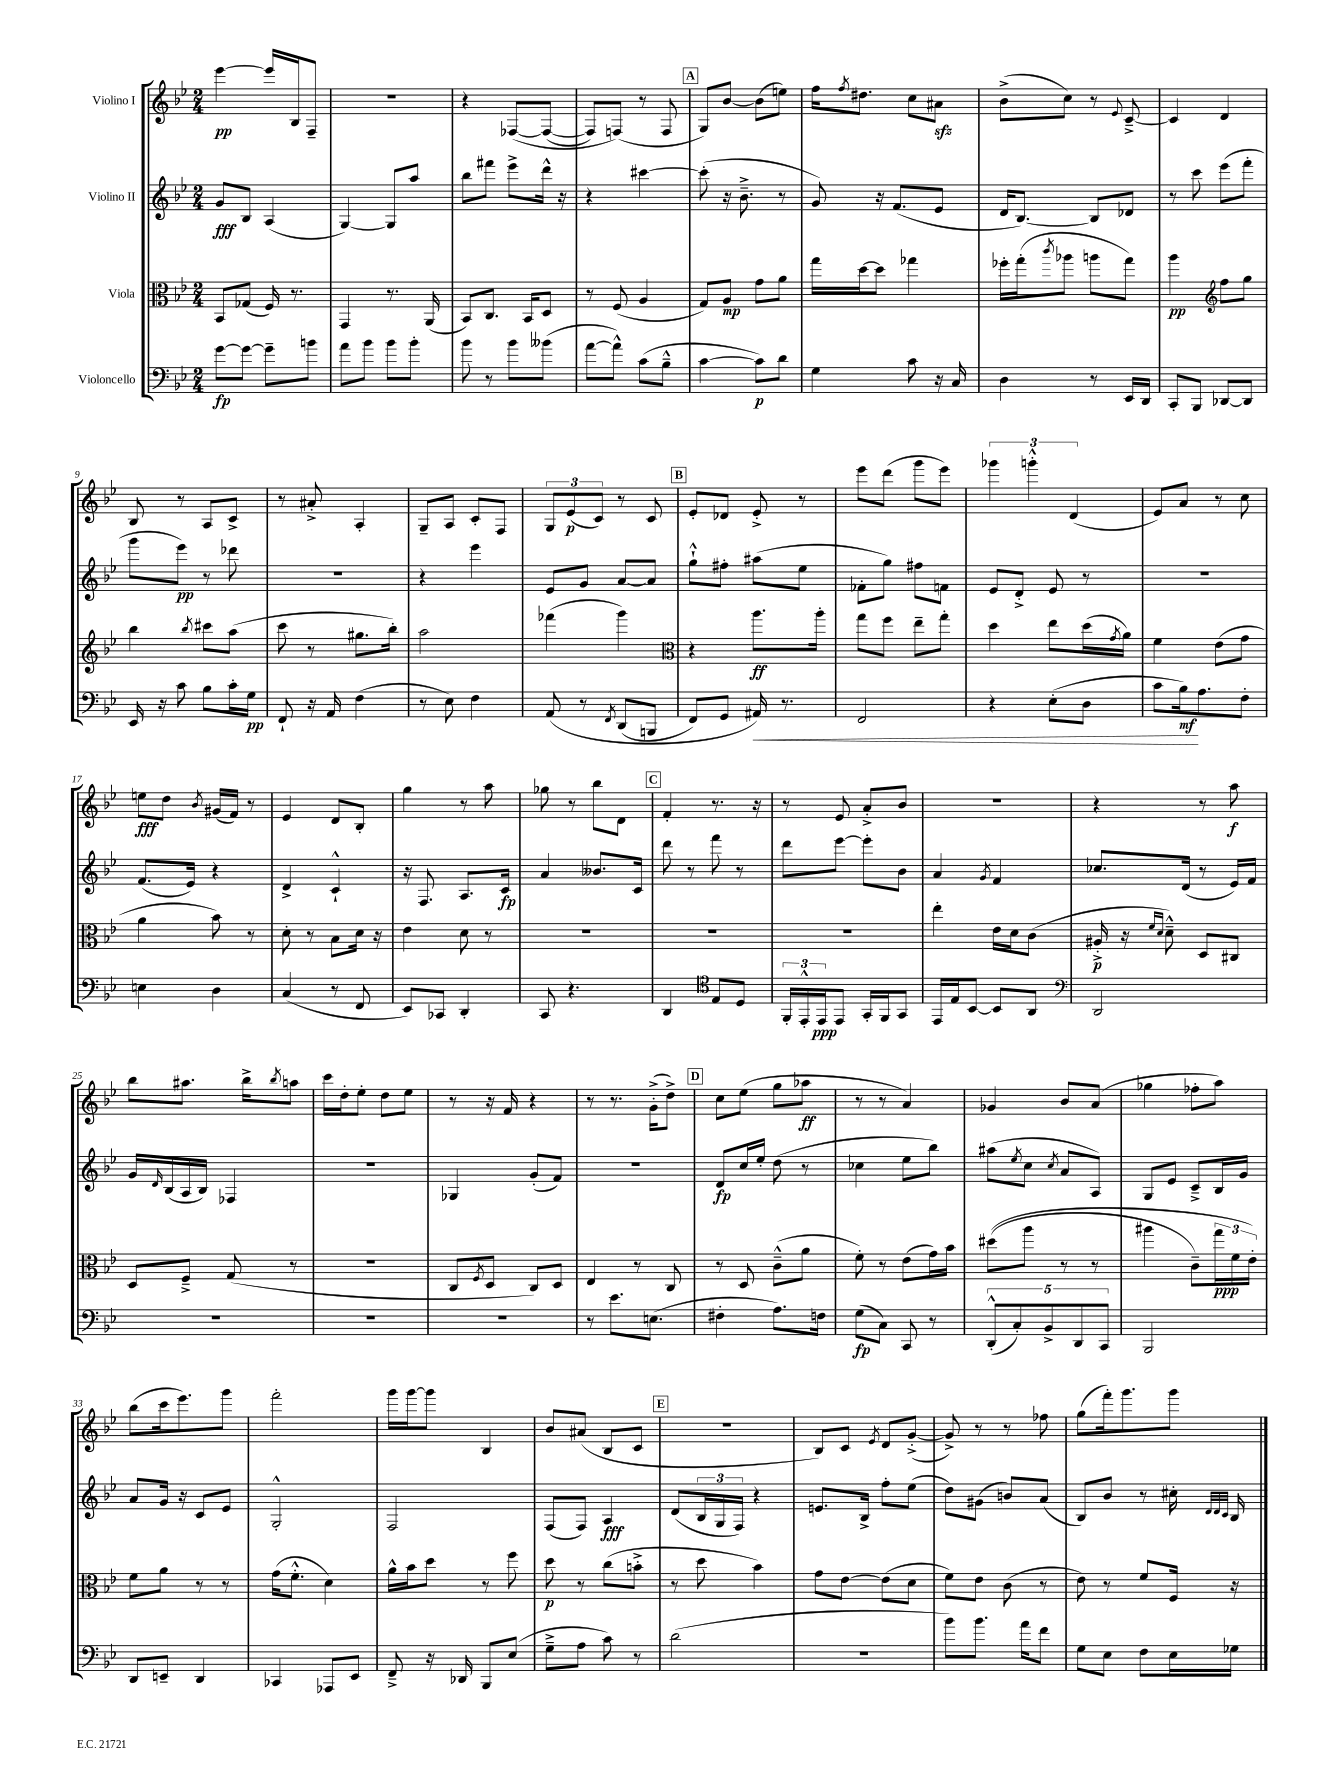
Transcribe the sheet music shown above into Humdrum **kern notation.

**kern	**dynam	**kern	**dynam	**kern	**dynam	**kern	**dynam
*part4	*part4	*part3	*part3	*part2	*part2	*part1	*part1
*staff4	*staff4	*staff3	*staff3	*staff2	*staff2	*staff1	*staff1
*I"Violoncello	*	*I"Viola	*	*I"Violino II	*	*I"Violino I	*
*clefF4	*	*clefC3	*	*clefG2	*	*clefG2	*
*k[b-e-]	*	*k[b-e-]	*	*k[b-e-]	*	*k[b-e-]	*
*M2/4	*	*M2/4	*	*M2/4	*	*M2/4	*
=1	=1	=1	=1	=1	=1	=1	=1
[8g\L	fp	8BB-/L	.	8g/L	fff	[4eee-\	pp
8g\J_	.	(8G-X/J	.	8B-/J	.	.	.
8g~\L]	.	16F/)	.	(4A/	.	16eee-/LL]	.
.	.	8.r	.	.	.	16B-/J	.
8bn\J	.	.	.	.	.	8F~/J	.
=2	=2	=2	=2	=2	=2	=2	=2
8a\L	.	4GG/	.	[4G/)	.	2r	.
8b-\J	.	.	.	.	.	.	.
8b-\L	.	8.r	.	8G/L]	.	.	.
8b-'\J	.	.	.	8aa/J	.	.	.
.	.	(16AA/	.	.	.	.	.
=3	=3	=3	=3	=3	=3	=3	=3
8b-\	.	8BB-/L)	.	8bb-\L	.	4r	.
8r	.	8.C/J	.	8fff#X\J	.	.	.
8b-\L	.	.	.	8eee-^\L	.	([8F-X/L	.
.	.	16BB-/KL	.	.	.	.	.
(8b--X\J	.	8D/J	.	16ddd^^\Jk	.	(8F-/J_	.
.	.	.	.	16r	.	.	.
=4	=4	=4	=4	=4	=4	=4	=4
[8a\L	.	8r	.	4r	.	8F-/L])	.
8a^^\J])	.	(8F/	.	.	.	(8Fn/J)	.
(8c\L	.	4A/	.	[4ccc#X\	.	8r	.
8B-~^^\J	.	.	.	.	.	8F/	.
!!LO:REH:place=s1:t=A
=5	=5	=5	=5	=5	=5	=5	=5
[4c\	.	8G/L)	.	(8ccc#'\]	.	8G/L)	.
.	.	8A/J	mp	16r	.	[8b-/J	.
.	.	.	.	8.b-~^\	.	.	.
8c\L])	p	8g\L	.	.	.	(8b-\L]	.
8d\J	.	8a\J	.	8r	.	8een\J)	.
=6	=6	=6	=6	=6	=6	=6	=6
4G\	.	16gg\LL	.	8g/)	.	16ff\KL	.
.	.	.	.	.	.	8qff/	.
.	.	[16dd\J	.	.	.	8.dd#X\J	.
.	.	8dd\J]	.	16r	.	.	.
.	.	.	.	(8.f/L	.	.	.
8c\	.	4gg-X\	.	.	.	8cc\L	.
16r	.	.	.	8e-/J	.	8a#Xzz\J	.
16C/	.	.	.	.	.	.	.
=7	=7	=7	=7	=7	=7	=7	=7
4D\	.	16ff-X'\LL	.	16d/KL	.	(8b-^\L	.
.	.	(16gg'\J	.	[8.B-/J)	.	.	.
.	.	8qccc/	.	.	.	.	.
.	.	8aa-X\J	.	.	.	8cc\J)	.
8r	.	8aan\L	.	8B-/L]	.	8r	.
.	.	.	.	.	.	8qqe-/	.
16EE-/LL	.	8gg\J)	.	8d-X/J	.	[8c~^/	.
16DD/JJ	.	.	.	.	.	.	.
=8	=8	=8	=8	=8	=8	=8	=8
8CC'/L	.	4aa\	pp	8r	.	4c/]	.
8BBB-/J	.	.	.	8ccc\	.	.	.
*	*	*clefG2	*	*	*	*	*
[8DD-X/L	.	8ff\L	.	(8eee-\L	.	4d/	.
8DD-/J]	.	8gg\J	.	8fff'\J	.	.	.
!!LO:LB:g=z
=9	=9	=9	=9	=9	=9	=9	=9
16EE-/	.	4bb-\	.	8ggg\L	.	8B-/	.
16r	.	.	.	.	.	.	.
8c\	.	.	.	8eee-\J)	pp	8r	.
.	.	8qbb-/	.	.	.	.	.
8B-\L	.	8ccc#X\L	.	8r	.	8A/L	.
16c'\L	.	(8aa\J	.	8ddd-X\	.	8c^/J	.
16G\JJ	pp	.	.	.	.	.	.
=10	=10	=10	=10	=10	=10	=10	=10
8FF`/	.	8ccc\	.	2r	.	8r	.
16r	.	8r	.	.	.	8a#X'^/	.
16AA/	.	.	.	.	.	.	.
(4F\	.	8.gg#X\L	.	.	.	4A'/	.
.	.	16bb-'\Jk)	.	.	.	.	.
=11	=11	=11	=11	=11	=11	=11	=11
8r	.	2aa\	.	4r	.	8G~/L	.
8E-\)	.	.	.	.	.	8A/J	.
4F\	.	.	.	4eee-\	.	8c'/L	.
.	.	.	.	.	.	8F/J	.
=12	=12	=12	=12	=12	=12	=12	=12
(8AA/	.	(4fff-X\	.	8e-/L	.	12G/L	.
.	.	.	.	.	.	(12e-/	p
8r	.	.	.	8g/J	.	.	.
.	.	.	.	.	.	12c/J)	.
8qFF/	.	.	.	.	.	.	.
(8DD/L	.	4ggg\)	.	[8a/L	.	8r	.
8BBBn/J	.	.	.	8a/J]	.	8c/	.
!!LO:REH:place=s1:t=B
=13	=13	=13	=13	=13	=13	=13	=13
*	*	*clefC3	*	*	*	*	*
8FF/L)	.	4r	.	8gg`^^\L	.	8e-'/L	.
8GG/J	.	.	.	8ff#X'\J	.	8d-X/J	.
!	!LO:HP:b	!	!	!	!	!	!
16AA#X/)	<	8.aa\L	ff	(8aa#X\L	.	8e-'^/	.
8.r	.	.	.	.	.	.	.
.	.	.	.	8ee-\J	.	8r	.
.	.	16aa'\Jk	.	.	.	.	.
=14	=14	=14	=14	=14	=14	=14	=14
2FF/	.	8gg\L	.	8f-X'\L	.	8eee-\L	.
.	.	8ff\J	.	8gg\J)	.	(8ddd\J	.
.	.	8ee-~\L	.	8ff#X\L	.	8ggg\L	.
.	.	8gg'\J	.	8fn\J	.	8eee-\J)	.
=15	=15	=15	=15	=15	=15	=15	=15
4r	.	4dd\	.	8e-/L	.	6ggg-X\	.
.	.	.	.	8d'^/J	.	.	.
.	.	.	.	.	.	6gggn'^^\	.
(8E-'\L	.	8ee-\L	.	8e-/	.	.	.
.	.	.	.	.	.	(6d/	.
8D\J	.	(16dd\L	.	8r	.	.	.
.	.	8qg/	.	.	.	.	.
.	.	16a\JJ)	.	.	.	.	.
=16	=16	=16	=16	=16	=16	=16	=16
8c\L	.	4f\	.	2r	.	8e-/L)	.
16B-\k)	mf	.	.	.	.	8a/J	.
8.A\	[	.	.	.	.	.	.
.	.	(8e-\L	.	.	.	8r	.
8F'\J	.	8g\J	.	.	.	8cc\	.
!!LO:LB:g=z
=17	=17	=17	=17	=17	=17	=17	=17
4En\	.	4a\	.	(8.f/L	.	8een\L	fff
.	.	.	.	.	.	8dd\J	.
.	.	.	.	16e-/Jk)	.	.	.
.	.	.	.	.	.	8qb-/	.
4D\	.	8b-\)	.	4r	.	(16g#X/LL	.
.	.	.	.	.	.	16f/JJ)	.
.	.	8r	.	.	.	8r	.
=18	=18	=18	=18	=18	=18	=18	=18
(4C/	.	8d'\	.	4d^/	.	4e-/	.
.	.	8r	.	.	.	.	.
8r	.	8B-\L	.	4c`^^/	.	8d/L	.
8FF/	.	16d\Jk	.	.	.	8B-'/J	.
.	.	16r	.	.	.	.	.
=19	=19	=19	=19	=19	=19	=19	=19
8EE-/L)	.	4e-\	.	16r	.	4gg\	.
.	.	.	.	8.F/	.	.	.
8CC-X/J	.	.	.	.	.	.	.
4DD'/	.	8d\	.	8.A/L	.	8r	.
.	.	8r	.	.	.	8aa\	.
.	.	.	.	16c/Jk	fp	.	.
=20	=20	=20	=20	=20	=20	=20	=20
8CC/	.	2r	.	4a/	.	8gg-X\	.
4.r	.	.	.	.	.	8r	.
.	.	.	.	8.b--X/L	.	8bb-\L	.
.	.	.	.	.	.	8d\J	.
.	.	.	.	16c/Jk	.	.	.
!!LO:REH:place=s1:t=C
=21	=21	=21	=21	=21	=21	=21	=21
4DD/	.	2r	.	8ddd\	.	4f'/	.
.	.	.	.	8r	.	.	.
*clefC4	*	*	*	*	*	*	*
8E-/L	.	.	.	8fff\	.	8.r	.
8D/J	.	.	.	8r	.	.	.
.	.	.	.	.	.	16r	.
=22	=22	=22	=22	=22	=22	=22	=22
24FF'/LL	.	2r	.	8ddd\L	.	8r	.
24EE-'^^/	.	.	.	.	.	.	.
24EE-/J	ppp	.	.	.	.	.	.
8EE-/J	.	.	.	[8eee-\J	.	8e-/	.
16GG'/LL	.	.	.	8eee-'\L]	.	8a'^/L	.
16FF/J	.	.	.	.	.	.	.
8GG/J	.	.	.	8b-\J	.	8b-/J	.
=23	=23	=23	=23	=23	=23	=23	=23
16EE-/LL	.	4ee-'\	.	4a/	.	2r	.
16E-/J	.	.	.	.	.	.	.
[8BB-/J	.	.	.	.	.	.	.
.	.	.	.	8qg/	.	.	.
8BB-/L]	.	16e-\LL	.	4f/	.	.	.
.	.	16d\J	.	.	.	.	.
8AA/J	.	(8c\J	.	.	.	.	.
=24	=24	=24	=24	=24	=24	=24	=24
*clefF4	*	*	*	*	*	*	*
2DD/	.	16A#X'^/	p	8.cc-X/L	.	4r	.
.	.	16r	.	.	.	.	.
.	.	16qqf/LL	.	.	.	.	.
.	.	16qqd/JJ	.	.	.	.	.
.	.	8d~^^\)	.	.	.	.	.
.	.	.	.	(16d/Jk	.	.	.
.	.	8D/L	.	8r	.	8r	.
.	.	8C#X/J	.	16e-/LL)	.	8aa\	f
.	.	.	.	16f/JJ	.	.	.
!!LO:LB:g=z
=25	=25	=25	=25	=25	=25	=25	=25
2r	.	8D/L	.	16g/LL	.	8bb-\L	.
.	.	.	.	16qqd/	.	.	.
.	.	.	.	(16B-/	.	.	.
.	.	8F~^/J	.	16A/	.	8.aa#X\J	.
.	.	.	.	16B-/JJ)	.	.	.
.	.	(8G/	.	4F-X/	.	.	.
.	.	.	.	.	.	16bb-^\KL	.
.	.	.	.	.	.	8qbb-/	.
.	.	8r	.	.	.	8aan\J	.
=26	=26	=26	=26	=26	=26	=26	=26
2r	.	2r	.	2r	.	16ccc\LL	.
.	.	.	.	.	.	16dd'\J	.
.	.	.	.	.	.	8ee-'\J	.
.	.	.	.	.	.	8dd\L	.
.	.	.	.	.	.	8ee-\J	.
=27	=27	=27	=27	=27	=27	=27	=27
2r	.	8C/L	.	4G-X/	.	8r	.
.	.	8qF/	.	.	.	.	.
.	.	8D/J	.	.	.	16r	.
.	.	.	.	.	.	16f/	.
.	.	8C/L)	.	(8g'/L	.	4r	.
.	.	8D/J	.	8f/J)	.	.	.
=28	=28	=28	=28	=28	=28	=28	=28
8r	.	4E-/	.	2r	.	8r	.
8.e-\L	.	.	.	.	.	8.r	.
.	.	8r	.	.	.	.	.
(8.En\J	.	.	.	.	.	(16g'^\KL	.
.	.	8C/	.	.	.	8dd^\J)	.
!!LO:REH:place=s1:t=D
=29	=29	=29	=29	=29	=29	=29	=29
4F#X'\	.	8r	.	8d/L	fp	8cc\L	.
.	.	8D/	.	16cc/L	.	(8ee-\J	.
.	.	.	.	16ee-'/JJ	.	.	.
8.A\L)	.	(8c~^^\L	.	(8dd\	.	8gg\L	.
.	.	8a\J	.	8r	.	8aa-X\J	ff
16Fn\Jk	.	.	.	.	.	.	.
=30	=30	=30	=30	=30	=30	=30	=30
(8G\L	fp	8f'\)	.	4cc-X\	.	8r	.
8C\J)	.	8r	.	.	.	8r	.
8CC/	.	(8e-\L	.	8ee-\L	.	4a/)	.
8r	.	16g\L)	.	8bb-\J)	.	.	.
.	.	16b-\JJ	.	.	.	.	.
=31	=31	=31	=31	=31	=31	=31	=31
(10DD'^^/L	.	((8dd#X\L	.	(8aa#X\L	.	4g-X/	.
10C'/)	.	.	.	.	.	.	.
.	.	.	.	8qee-/	.	.	.
.	.	8aa\J	.	8cc\J	.	.	.
10BB-^/	.	.	.	.	.	.	.
.	.	.	.	8qcc/	.	.	.
.	.	8r	.	8a/L	.	8b-/L	.
10DD/	.	.	.	.	.	.	.
.	.	8r	.	8A/J)	.	(8a/J	.
10CC/J	.	.	.	.	.	.	.
=32	=32	=32	=32	=32	=32	=32	=32
2BBB-/	.	4aa#X\	.	8G/L	.	4gg-X\	.
.	.	.	.	8e-/J	.	.	.
.	.	8c~\L)	.	8c~^/L	.	8ff-X'\L	.
.	.	24gg\L	ppp	16B-/L	.	8aa\J)	.
.	.	24f\	.	.	.	.	.
.	.	.	.	16g/JJ	.	.	.
.	.	24e-'\JJ)	.	.	.	.	.
!!LO:LB:g=z
=33	=33	=33	=33	=33	=33	=33	=33
8DD/L	.	8f\L	.	8a/L	.	(8bb-\L	.
8EEn~/J	.	8a\J	.	16g/Jk	.	16ccc\k	.
.	.	.	.	16r	.	8.eee-\)	.
4DD/	.	8r	.	8c/L	.	.	.
.	.	8r	.	8e-/J	.	8ggg\J	.
=34	=34	=34	=34	=34	=34	=34	=34
4CC-X/	.	(16g\KL	.	2G'^^/	.	2fff'\	.
.	.	8.f'^^\J	.	.	.	.	.
8AAA-X/L	.	4d\)	.	.	.	.	.
8EE-/J	.	.	.	.	.	.	.
=35	=35	=35	=35	=35	=35	=35	=35
8FF~^/	.	16a^^\LL	.	2F/	.	16ggg\LL	.
.	.	16b-\J	.	.	.	[16ggg\J	.
16r	.	8dd\J	.	.	.	8ggg\J]	.
16DD-X/	.	.	.	.	.	.	.
8BBB-/L	.	8r	.	.	.	4B-/	.
(8E-/J	.	8ff\	.	.	.	.	.
=36	=36	=36	=36	=36	=36	=36	=36
8G~^\L	.	8dd\	p	(8F/L	.	8b-/L	.
8A\J	.	8r	.	8F/J)	.	(8a#X/J	.
8c\)	.	(8cc\L	.	4A/	fff	8B-/L	.
8r	.	8bn'^\J	.	.	.	8c/J	.
!!LO:REH:place=s1:t=E
=37	=37	=37	=37	=37	=37	=37	=37
(2d\	.	8r	.	(8d/L	.	2r	.
.	.	8dd\	.	24B-/L	.	.	.
.	.	.	.	24G/	.	.	.
.	.	.	.	24F/JJ)	.	.	.
.	.	4b-\)	.	4r	.	.	.
=38	=38	=38	=38	=38	=38	=38	=38
2r	.	8g\L	.	8.en/L	.	8B-/L)	.
.	.	[8e-\J	.	.	.	8c/J	.
.	.	.	.	16B-^/Jk	.	.	.
.	.	.	.	.	.	8qe-/	.
.	.	(8e-\L]	.	8ff'\L	.	8d/L	.
.	.	8d\J	.	(8ee-\J	.	([8g'^/J	.
=39	=39	=39	=39	=39	=39	=39	=39
8b-\L)	.	8f\L)	.	8dd\L)	.	8g^/])	.
8.b-\J	.	8e-\J	.	(8g#X\J	.	8r	.
.	.	(8c\	.	8bn/L)	.	8r	.
16a\KL	.	.	.	.	.	.	.
8f\J	.	8r	.	(8a/J	.	8ff-X\	.
=40	=40	=40	=40	=40	=40	=40	=40
8G\L	.	8e-\)	.	8B-/L)	.	(8gg\L	.
8E-\J	.	8r	.	8b-/J	.	16fff'\k)	.
.	.	.	.	.	.	8.ggg\	.
8F\L	.	8f/L	.	8r	.	.	.
16E-\L	.	16F/Jk	.	16cc#X'\	.	8ggg\J	.
.	.	.	.	32qqd/LLL	.	.	.
.	.	.	.	32qqd/	.	.	.
.	.	.	.	32qqc/JJJ	.	.	.
16G-X\JJ	.	16r	.	16B-/	.	.	.
==	==	==	==	==	==	==	==
*-	*-	*-	*-	*-	*-	*-	*-
